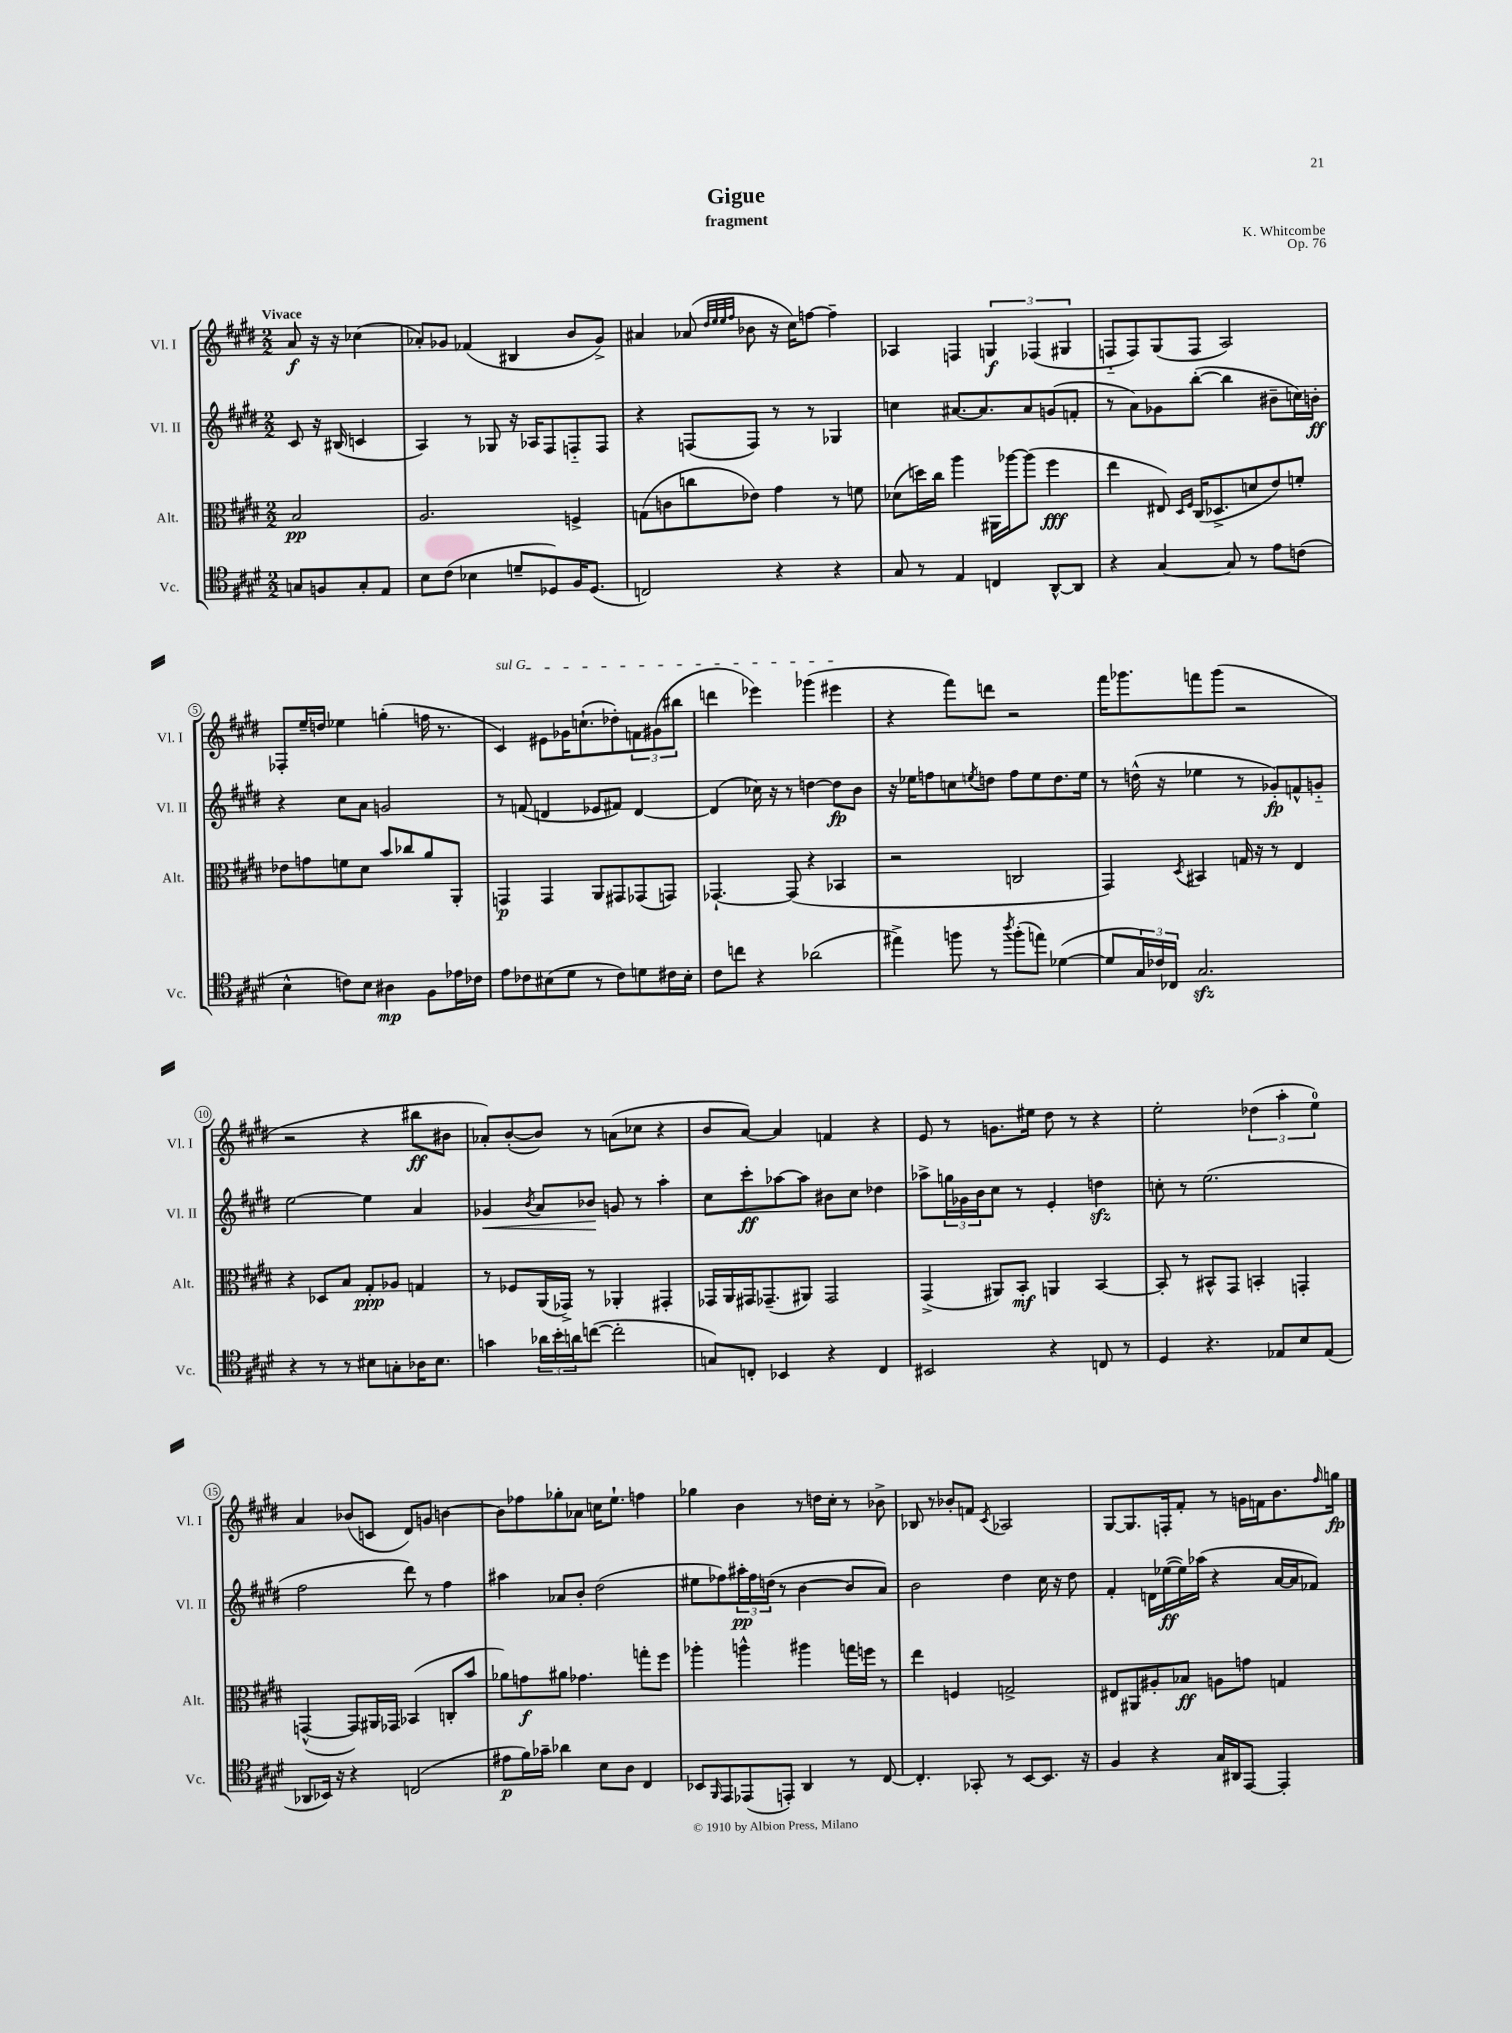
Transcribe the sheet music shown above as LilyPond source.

\header { title = "Gigue" composer = "K. Whitcombe" subtitle = "fragment" opus = "Op. 76" }
<<
\new StaffGroup <<
\new Staff = "s0" \with { instrumentName = "Vl. I" shortInstrumentName = "Vl. I" } {
    \clef treble \key e \major \numericTimeSignature \time 2/2 \partial 2 \tempo "Vivace"
    a'8\f r16 r16 ces''4( |
    aes'8-.) ges'8 fes'4( bis4 b'8 ges'8->) |
    ais'4 aes'8( \grace { dis''32 e''32 e''32 fis''32 } bes'8 r16 cis''16) f''8~ f''4-- |
    aes4 f4 \tuplet 3/2 { g4\f fes4( gis4 } |
    f8-_ f8) gis8( f8 a2) |
    fes8-. e''16-- d''16 ees''4 g''4-.( f''16 r8. |
    \once \override TextSpanner.bound-details.left.text = \markup { \italic "sul G" } cis'4\startTextSpan) eis'8 ges'16 c''8.-!( des''8-.) \tuplet 3/2 { f'8 gis'8( bis''8 } |
    d'''4 ees'''4) ges'''4( eis'''4\stopTextSpan |
    r4 fis'''8) d'''8 r2 |
    fis'''16 ges'''8. f'''8 ges'''8( r2 |
    r2 r4 bis''8\ff bis'8 |
    aes'8-.) b'8~-.( b'8) r8 a'8( ces''8 r4 |
    b'8 a'8~) a'4 f'4 r4 |
    e'8 r8 g'8. eis''16 dis''8 r8 r4 |
    e''2-. \tuplet 3/2 { des''4( a''4-. e''4-0) } |
    a'4 bes'8( c'8 dis'8) g'8 b'4~ |
    b'8 fes''8 ges''8-. aes'8 c''16 e''8.-! f''4 |
    ges''4 b'4 r8 d''16 cis''16-. r8 bes'8-> |
    bes8 r8 bes'8-. f'8 \acciaccatura { cis'8 } aes2 |
    gis8~ gis8. f16-. fis'8-. r8 g'16 f'16 b'8. \grace { fis''16 } g''16\fp \bar "|." |
}
\new Staff = "s1" \with { instrumentName = "Vl. II" shortInstrumentName = "Vl. II" } {
    \clef treble \key e \major \numericTimeSignature \time 2/2 \partial 2
    cis'8 r16 bis16( c'4 |
    a4) r8 ges8 r16 aes16 fis8 f8-_ f8 |
    r4 f8( f8) r8 r8 ges4 |
    c''4 ais'8.~ ais'8. ais'8 g'8( f'8-. |
    r8 a'8) ges'8 b''8~-.( b''4 bis'8-- c''16) b'16-.\ff |
    r4 cis''8 a'8 g'2 |
    r8 f'8( d'4 ees'8 fis'8) d'4~ |
    d'4( ces''16) r16 r8 d''4~ d''8\fp b'8 |
    r16 ees''16 f''8 c''8 \acciaccatura { e''8 } d''8 f''8 e''8 d''8. e''16 |
    r8 d''16-^( r16 ees''4 r8 ges'8-.\fp) f'8-^ g'8-_ |
    e''2~ e''4 a'4 |
    ges'4\< \acciaccatura { b'8 } a'8 bes'8\! g'8 r8 a''4-. |
    cis''8 cis'''8-.\ff aes''8~ aes''8 bis'8 cis''8 des''4 |
    aes''8-> \tuplet 3/2 { g''16 ges'16 b'16 } cis''8 r8 e'4-. d''4\sfz |
    c''8-. r8 e''2.( |
    fis''2 dis'''8) r8 fis''4 |
    ais''4 aes'8 b'8-. dis''2( |
    eis''8 fes''8) \tuplet 3/2 { ais''16-.\pp fes''16 d''16( } r8 b'4~ b'8 a'8) |
    b'2 dis''4 cis''16 r16 dis''8 |
    fis'4-. d'16 ees''16~\ff( ees''16) aes''16( r4 a'16~ a'16 fes'8) \bar "|." |
}
\new Staff = "s2" \with { instrumentName = "Alt." shortInstrumentName = "Alt." } {
    \clef alto \key e \major \numericTimeSignature \time 2/2 \partial 2
    b2\pp |
    a2. f4-> |
    g8( c'8 c''8 ees'8) gis'4 r8 f'8 |
    des'8( d''16) cis''16 a''4 ais,16 aes''16~ aes''8( fis''4\fff |
    e''4 eis8) \grace { dis16 fis16 } cis16( des8.-> d'8 e'8) f'8-. |
    ees'8 g'8 f'8 dis'8 b'8 ces''8 a'8 a,8-. |
    g,4\p g,4 a,8 gis,8 ges,8( g,8) |
    ges,4.~-! ges,8( r4 bes,4 |
    r2 c2 |
    gis,4) \acciaccatura { dis8 } bis,4 g16 r16 r8 e4 |
    r4 des8 b8 gis8-.\ppp aes8 g4 |
    r8 fes8 a,16( ges,16->) r8 aes,4-. gis,4-. |
    ges,16 a,16 gis,16 ges,8.--( ais,8) ges,2 |
    gis,4->( ais,8) b,8-.\mf a,4 b,4~ |
    b,8-. r8 bis,8-^ gis,8 b,4-. g,4-. |
    g,4~-^( g,8) ais,16 ges,16 bes,4( c8-. b'8 |
    aes'8) g'8\f ais'8 ges'4. g''8-. fis''8 |
    aes''4-. a''4-^ ais''4 g''16 f''16 r8 |
    e''4 f4 g2-> |
    eis8 ais,8 ais8-. bes8\ff a8 g'8 g4 \bar "|." |
}
\new Staff = "s3" \with { instrumentName = "Vc." shortInstrumentName = "Vc." } {
    \clef tenor \key e \major \numericTimeSignature \time 2/2 \partial 2
    g8 f8 g8-. e8 |
    b8 cis'8( bes4 d'8-- des8) fis16 des8.( |
    c2) r4 r4 |
    gis8 r8 e4 c4 a,8~-^ a,8 |
    r4 gis4~ gis8 r8 e'8 c'8( |
    b4-^ c'8) b8 ais4\mp fis8 ees'16 ces'16 |
    e'8 ces'8 bis8( dis'8 r8 ces'8) d'8 cis'16 bis16-. |
    cis'8 c''8 r4 aes'2( |
    eis''4->) f''8 r8 \acciaccatura { a''8 } f''8-.( e''8) des'4~( |
    des'8 \tuplet 3/2 { gis16) ces'16 ces16 } gis2.\sfz |
    r4 r8 r8 bis8 g8-. aes16 bis8. |
    g'4 \tuplet 3/2 { aes'16 b'16-. a'16 } c''8~( c''2-. |
    g8) c8-. bes,4 r4 c4 |
    bis,2 r4 c8 r8 |
    dis4 r4. ees8 b8 ees8( |
    aes,8 bes,16) r16 r4 c2( |
    eis'8\p fis'16) ges'16-- aes'4 b8 a8 cis4 |
    bes,8 \grace { fis,16 } e,8 ees,8( e,8-.) a,4 r8 cis8~ |
    cis4.-. ges,8-. r8 b,8~ b,8. r16 |
    fis4 r4 gis16 ais,16 e,8~ e,4-. \bar "|." |
}
>>
>>
\layout { \context { \Score \override BarNumber.stencil = #(make-stencil-circler 0.1 0.3 ly:text-interface::print) } }
